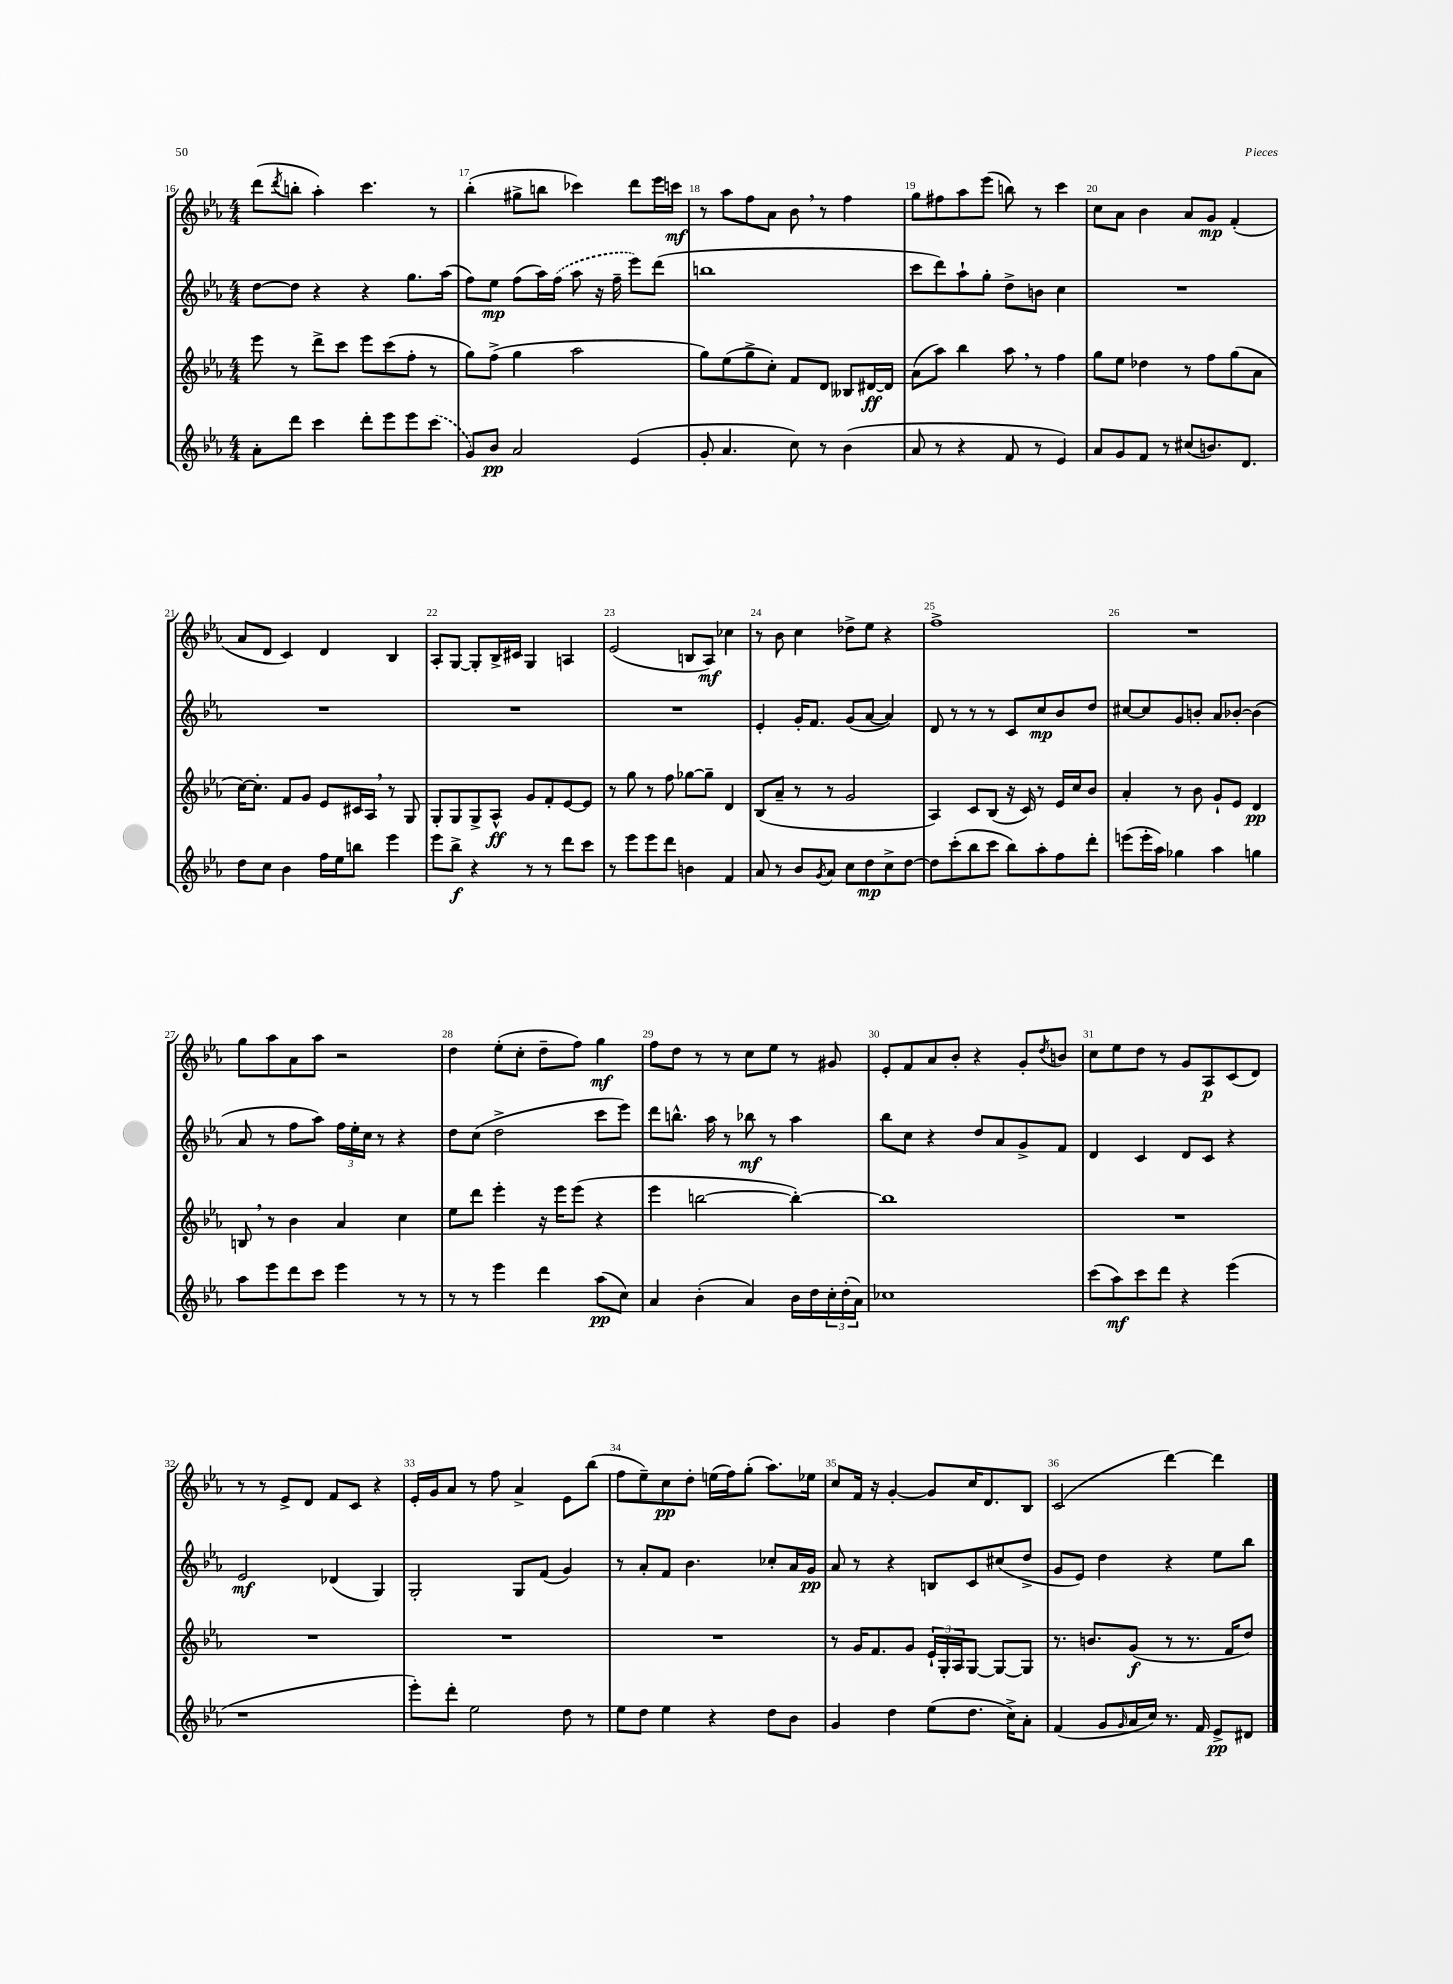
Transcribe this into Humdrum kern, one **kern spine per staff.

**kern	**kern	**kern	**kern
*staff4	*staff3	*staff2	*staff1
*clefG2	*clefG2	*clefG2	*clefG2
*k[b-e-a-]	*k[b-e-a-]	*k[b-e-a-]	*k[b-e-a-]
*M4/4	*M4/4	*M4/4	*M4/4
8a-'	8eee-	[8dd	(8ddd
.	.	.	8qddd
8ddd	8r	8dd]	8bb'
4ccc	8ddd^	4r	4aa-')
.	8ccc	.	.
8ddd'	8eee-	4r	4.ccc
8eee-	(8ccc	.	.
8eee-	8ff'	8.gg	.
(8ccc	8r	.	8r
.	.	(16aa-	.
=	=	=	=
8g)	8gg)	8ff)	(4bb-'
8b-	(8ff^	8ee-	.
2a-	4gg	(8ff	8gg#^
.	.	16aa-)	8bb
.	.	(16ff	.
.	2aa-	8aa-	4ccc-)
.	.	16r	.
.	.	16ff~	.
(4e-	.	8eee-)	8ddd
.	.	(8ddd	16eee-
.	.	.	16ccc
=	=	=	=
8g'	8gg)	1bb	8r
4.a-	(8ee-	.	8aa-
.	8gg^	.	8ff
.	8cc')	.	8a-
8cc)	8f	.	8b-
8r	8d	.	8r
(4b-	8B--	.	4ff
.	[16d#	.	.
.	16d#]	.	.
=	=	=	=
8a-	(8a-	8ccc	8gg
8r	8aa-)	8ddd)	8ff#
4r	4bb-	8aa-`	8aa-
.	.	8gg'	(8eee-
8f	8aa-	8dd^	8bb)
8r	8r	8b	8r
4e-)	4ff	4cc	4ccc
=	=	=	=
8a-	8gg	1r	8cc
8g	8ee-	.	8a-
8f	4dd-	.	4b-
8r	.	.	.
(8cc#	8r	.	8a-
8.b)	8ff	.	8g
.	(8gg	.	(4f'
8.d	.	.	.
.	8a-	.	.
=	=	=	=
8dd	[16cc)	1r	8a-
.	8.cc']	.	.
8cc	.	.	8d
4b-	8f	.	4c)
.	8g	.	.
16ff	8e-	.	4d
16ee-	.	.	.
8bb	16c#	.	.
.	16A-	.	.
4eee-	8r	.	4B-
.	8G	.	.
=	=	=	=
8eee-	8G'	1r	8A-'
8bb-^	8G	.	[8G
4r	8G^	.	8G']
.	8A-^^	.	16B-^
.	.	.	16c#
8r	8g	.	4G
8r	8f'	.	.
8ddd	[8e-	.	4A
8ccc	8e-]	.	.
=	=	=	=
8r	8r	1r	(2e-
8eee-	8gg	.	.
8eee-	8r	.	.
8ddd	8ff	.	.
4b	[8gg-	.	8B
.	8gg-~]	.	8A-)
4f	4d	.	4cc-
=	=	=	=
8a-	(8B-	4e-'	8r
8r	8a-~	.	8b-
8b-	8r	16g'	4cc
.	.	8.f	.
8qg	.	.	.
8a-	8r	.	.
8cc	2g	(8g	8dd-^
8dd	.	[8a-	8ee-
8cc^	.	4a-])	4r
[8dd	.	.	.
=	=	=	=
8dd]	4A-)	8d	1ff^
(8ccc'	.	8r	.
8bb-	8c	8r	.
8ccc	(8B-	8r	.
8bb-)	16r	8c	.
.	16c)	.	.
8aa-'	8r	8cc	.
8ff	16e-	8b-	.
.	16cc	.	.
8ddd'	8b-	8dd	.
=	=	=	=
(8eee	4a-'	[8cc#	1r
16eee'	.	8cc#]	.
16aa-)	.	.	.
4gg-	8r	8g	.
.	8b-	8b'	.
4aa-	8g`	8a-	.
.	8e-	[8b-'	.
4gg	4d	(4b-]	.
=	=	=	=
8aa-	8B	8a-	8gg
8eee-	8r	8r	8aa-
8ddd	4b-	8ff	8a-
8ccc	.	8aa-)	8aa-
4eee-	4a-	24ff	2r
.	.	24ee-'	.
.	.	24cc	.
.	.	8r	.
8r	4cc	4r	.
8r	.	.	.
=	=	=	=
8r	8ee-	8dd	4dd
8r	8ddd	(8cc	.
4eee-	4eee-'	2dd^	(8ee-'
.	.	.	8cc'
4ddd	16r	.	8dd~
.	16eee-	.	.
.	(8eee-	.	8ff)
(8aa-	4r	8ccc	4gg
8cc)	.	8eee-)	.
=	=	=	=
4a-	4eee-	8ddd	8ff
.	.	8.bb^^	8dd
(4b-'	[2bb	.	8r
.	.	16aa-	.
.	.	8r	8r
4a-)	.	8bb-	8cc
.	.	8r	8ee-
16b-	4bb'_)	4aa-	8r
16dd	.	.	.
24cc'	.	.	8g#
(24dd'	.	.	.
24a-)	.	.	.
=	=	=	=
1cc-	1bb]	8bb-	8e-'
.	.	8cc	8f
.	.	4r	8a-
.	.	.	8b-'
.	.	8dd	4r
.	.	8a-	.
.	.	8g^	8g'
.	.	.	8qdd
.	.	8f	8b
=	=	=	=
(8ccc	1r	4d	8cc
8aa-)	.	.	8ee-
8ccc	.	4c	8dd
8ddd	.	.	8r
4r	.	8d	8g
.	.	8c	8A-
(4eee-	.	4r	(8c
.	.	.	8d)
=	=	=	=
1r	1r	2e-	8r
.	.	.	8r
.	.	.	8e-^
.	.	.	8d
.	.	(4d-	8f
.	.	.	8c
.	.	4G)	4r
=	=	=	=
8eee-')	1r	2G'	16e-'
.	.	.	16g
8ddd'	.	.	8a-
2ee-	.	.	8r
.	.	.	8ff
.	.	8G	4a-^
.	.	(8f	.
8dd	.	4g)	8e-
8r	.	.	(8bb-
=	=	=	=
8ee-	1r	8r	8ff
8dd	.	8a-'	8ee-~)
4ee-	.	8f	8cc
.	.	4.b-	8dd'
4r	.	.	(16ee
.	.	.	16ff)
.	.	.	(8gg'
8dd	.	8cc-'	8.aa-)
8b-	.	16a-	.
.	.	16g	16ee-
=	=	=	=
4g	8r	8a-	8cc
.	16g	8r	16f
.	8.f	.	16r
4dd	.	4r	[4g'
.	8g	.	.
(8ee-	24e-`	8B	8g]
.	24G'	.	.
.	24A-	.	.
8.dd	[8G	8c	16cc
.	.	.	8.d
.	8G_	(8cc#	.
16cc^)	.	.	.
8a-'	8G]	8dd^	8B-
=	=	=	=
(4f	8.r	8g	(2c
.	.	8e-)	.
.	8.b	.	.
8g	.	4dd	.
16qqg	.	.	.
16a-	(8g	.	.
16cc)	.	.	.
8.r	8r	4r	[4ddd)
.	8.r	.	.
16f	.	.	.
8e-^	.	8ee-	4ddd]
.	16f	.	.
8d#	8dd)	8bb-	.
==	==	==	==
*-	*-	*-	*-
